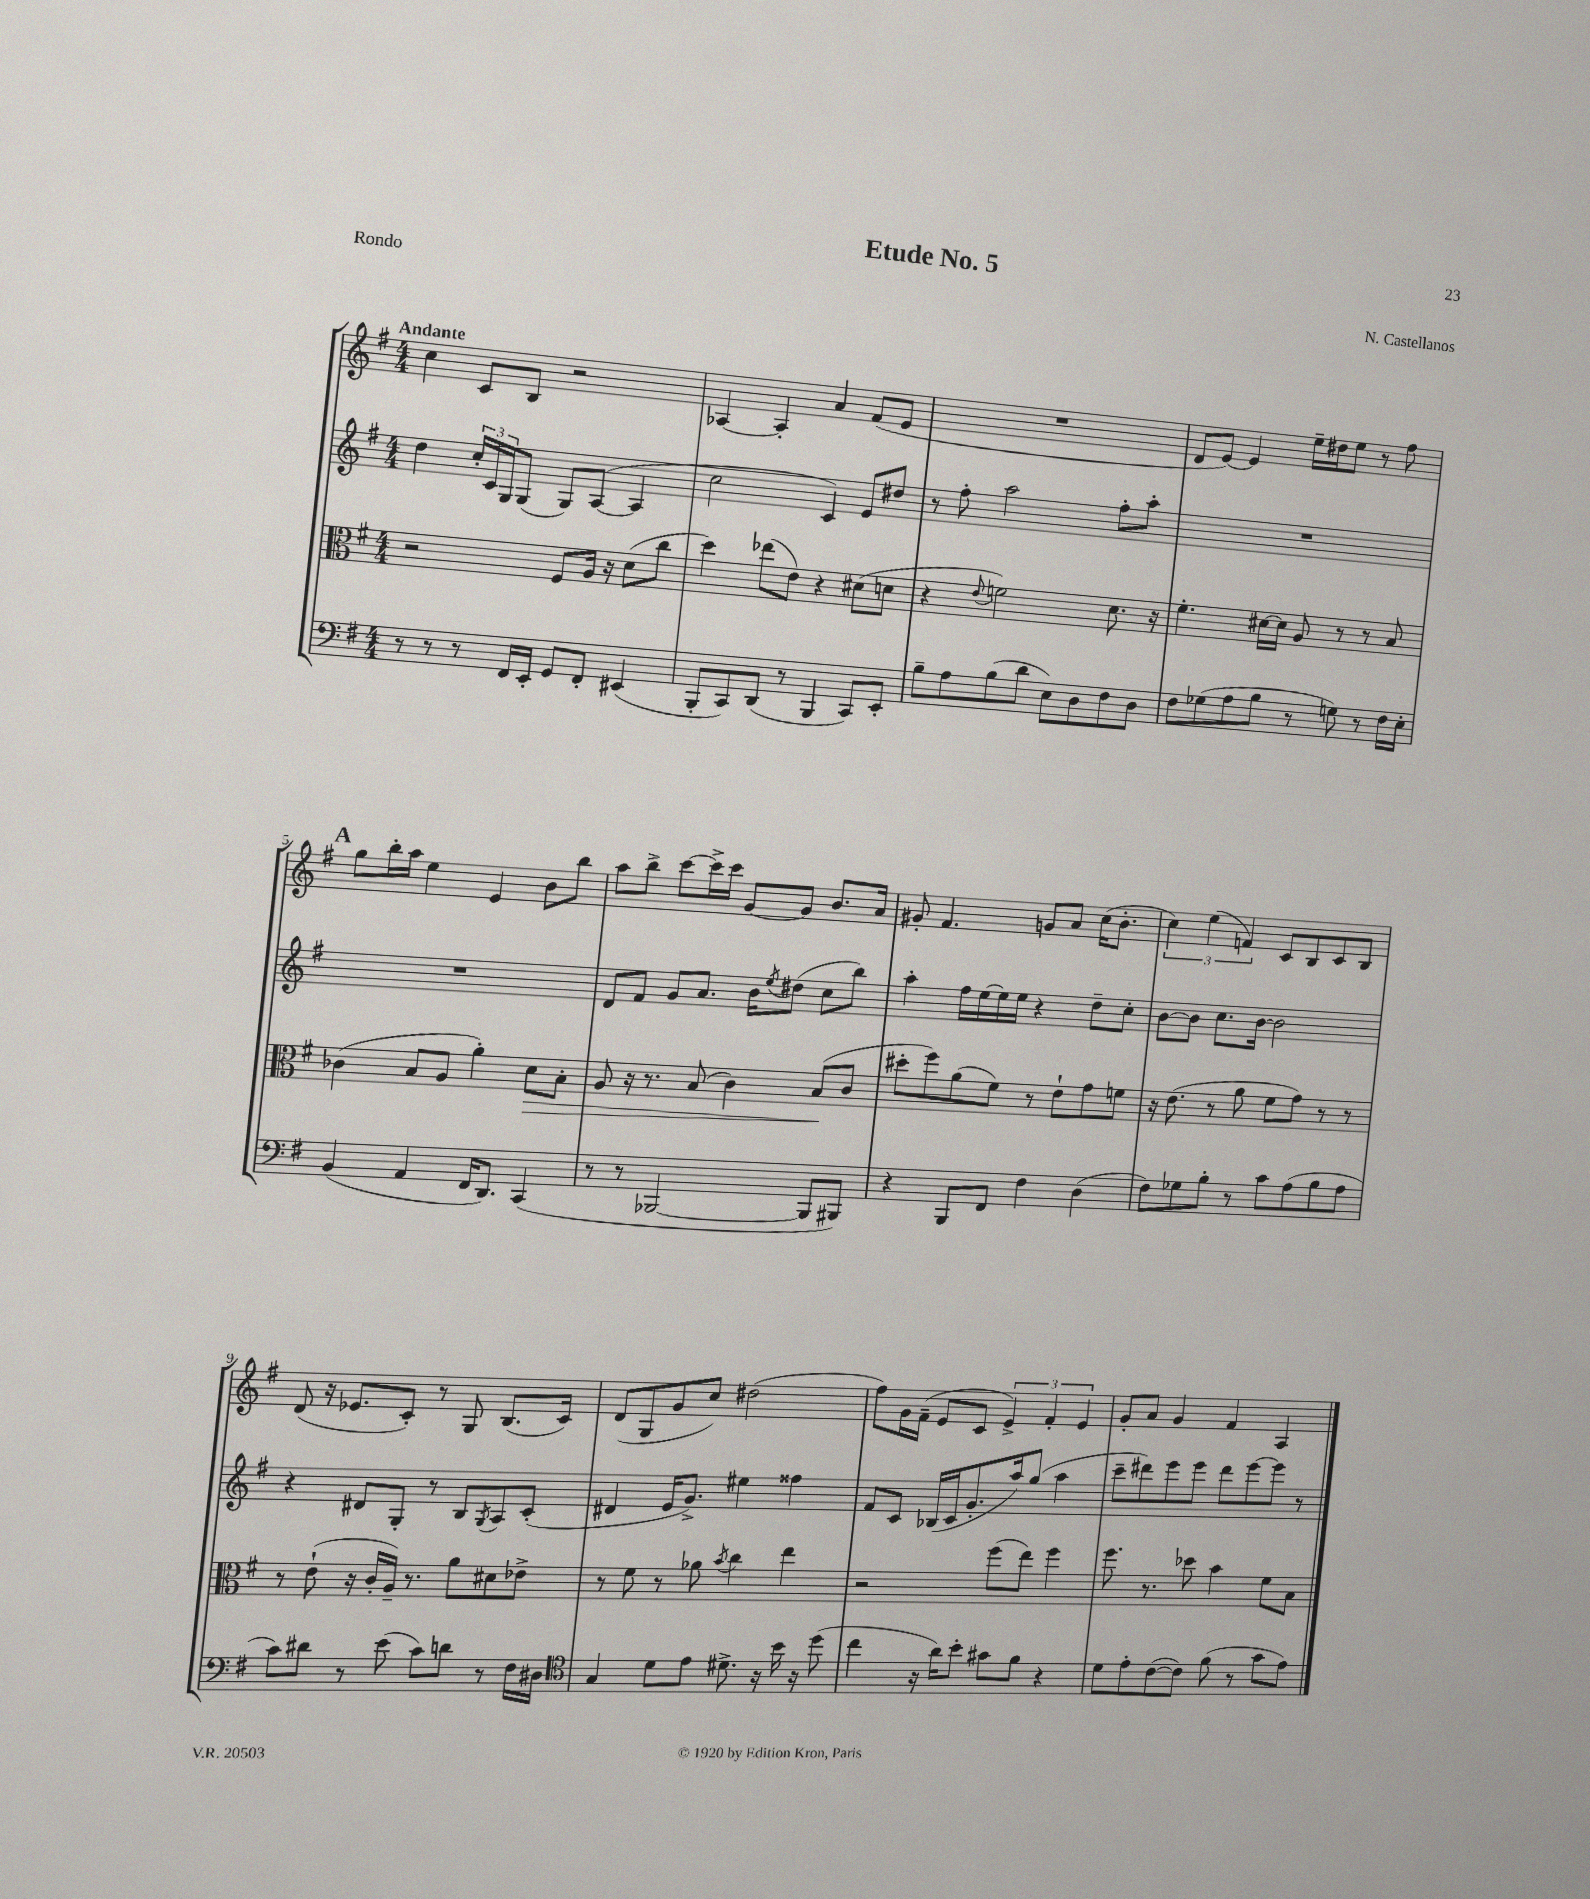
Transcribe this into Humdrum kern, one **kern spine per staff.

**kern	**kern	**kern	**kern
*staff4	*staff3	*staff2	*staff1
*clefF4	*clefC3	*clefG2	*clefG2
*k[f#]	*k[f#]	*k[f#]	*k[f#]
*M4/4	*M4/4	*M4/4	*M4/4
8r	2r	4dd	4cc
8r	.	.	.
8r	.	24cc'	8c
.	.	24c	.
.	.	24G	.
16FF#	.	(8G	8B
16EE'	.	.	.
8GG	8F#	8G)	2r
8FF#'	16A	([8A	.
.	16r	.	.
(4EE#	(8d	4A]	.
.	8cc	.	.
=	=	=	=
8BBB'	4dd)	2cc	[4A-
8CC)	.	.	.
(8DD	(8ee-	.	4A-']
8r	8e)	.	.
4BBB	4r	4c)	4a
8CC)	(8d#	8e	(8f#
8EE'	8d	8dd#	8e
=	=	=	=
8B~	4r	8r	1r
8A	.	8ff#'	.
.	8qqe	.	.
(8B	2f)	2aa	.
8d	.	.	.
8E)	.	.	.
8D	.	.	.
8F#	8.d	8ff#'	.
8D	.	8aa'	.
.	16r	.	.
=	=	=	=
8F#	4.f#'	1r	8d
(8G-	.	.	[8e)
8A	.	.	4e]
8B	[16d#	.	.
.	16d#]	.	.
8r	8A	.	16ee~
.	.	.	16dd#
8G)	8r	.	8ee
8r	8r	.	8r
16F#	8B	.	8ff#
16E'	.	.	.
=	=	=	=
(4BB	(4c-	1r	8gg
.	.	.	16bb'
.	.	.	16aa
4AA	8B	.	4ee
.	8A	.	.
16FF#	4a')	.	4e
8.DD)	.	.	.
(4CC	8d	.	8b
.	8B'	.	8bb
=	=	=	=
8r	8A	8d	8aa
8r	16r	8f#	8bb^
.	8.r	.	.
[2BBB-	.	8g	[8ccc
.	(8B	8.a	16ccc^]
.	.	.	16ccc
.	4c)	.	[8g
.	.	16b	.
.	.	8qee	.
.	.	(8dd#	8g]
8BBB-]	(8B	8cc	8.b
8BBB#)	8c	8bb)	.
.	.	.	16a
=	=	=	=
4r	8dd#'	4aa'	8g#'
.	8ff#)	.	4.f#
8BBB	(8a	16ff#	.
.	.	[16ee	.
8FF#	8f#)	16ee]	.
.	.	16ee	.
4F#	8r	4r	8g
.	8e`	.	8a
(4D	8g	8dd~	(16cc
.	.	.	8.b'
.	8f	8cc'	.
=	=	=	=
8F#)	16r	[8b	6cc)
.	(8.e	.	.
8G-	.	8b]	.
.	.	.	(6ee
8B'	8r	8.cc	.
.	.	.	6f)
8r	8a	.	.
.	.	[16b	.
8c	8f#	2b]	8c
(8A	8g)	.	8B
8B	8r	.	8c
8A	8r	.	8B
=	=	=	=
8c)	8r	4r	(8d
8d#	(8e`	.	16r
.	.	.	8.e-
8r	16r	8d#	.
.	16c'	.	.
(8e	16A~)	8G'	8c')
.	8.r	.	.
8c)	.	8r	8r
8d	8a	8B	8G
.	.	8qG	.
8r	8d#	8A	(8.B
16F#	8e-^	(8c'	.
16D#	.	.	16c)
=	=	=	=
*clefC4	*	*	*
4G	8r	4d#	(8d
.	8f#	.	8G
8d	8r	16e	8g
.	.	8.g^)	.
8e	8a-	.	8cc)
.	8qb	.	.
8.d#^	4cc	4ee#	(2dd#
16r	.	.	.
16b	4ee	4ff##	.
16r	.	.	.
(8dd	.	.	.
=	=	=	=
4cc	2r	8f#	8ff#)
.	.	8c	16g
.	.	.	(16f#~
16r	.	(16B-	8e
16a)	.	16c	.
8b'	.	8.g'	8c
8g#	(8ff#	.	6e^)
.	.	16aa)	.
8f#	8ee)	(8gg	.
.	.	.	6f#'
4r	4ff#	4aa	.
.	.	.	6e
=	=	=	=
8d	8.ff#	8ccc~	8g'
8e'	.	8ddd#)	8a
.	8.r	.	.
([8c	.	8eee	4g
8c])	8dd-	8eee	.
(8f#	4b	8ddd#	4f#
8r	.	[8eee	.
8g	8f#	8eee]	4A
8e)	8B	8r	.
==	==	==	==
*-	*-	*-	*-
